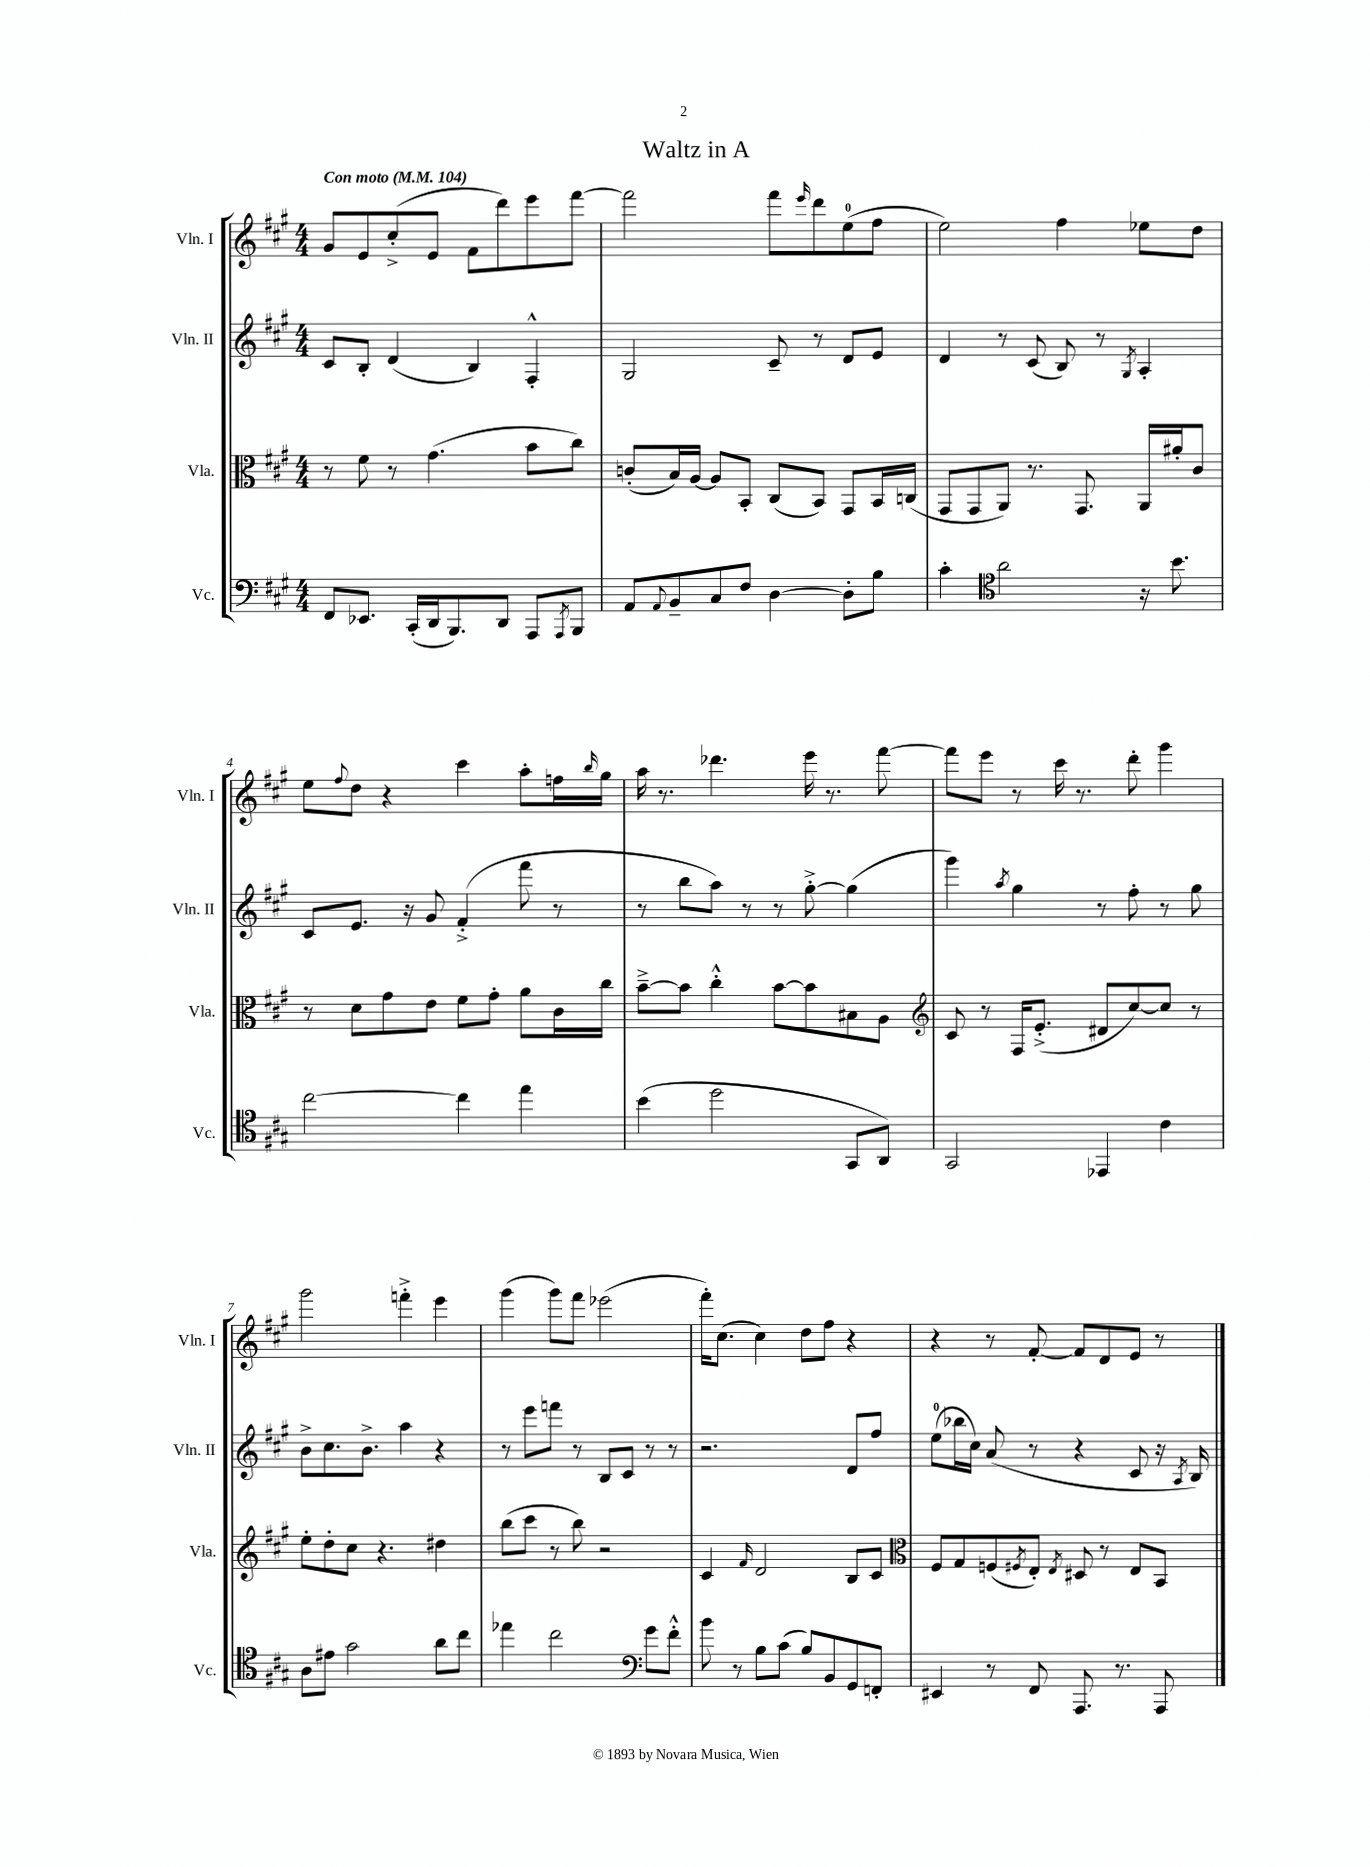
\header { title = "Waltz in A" }
<<
\new StaffGroup <<
\new Staff = "s0" \with { instrumentName = "Vln. I" shortInstrumentName = "Vln. I" } {
    \clef treble \key a \major \numericTimeSignature \time 4/4 \tempo "Con moto" 4 = 104
    gis'8 e'8 cis''8-.->( e'8 fis'8 d'''8) e'''8 fis'''8~ |
    fis'''2 fis'''8 \grace { e'''16 } d'''8 e''8-0( fis''8 |
    e''2) fis''4 ees''8 d''8 |
    e''8 \appoggiatura { fis''8 } d''8 r4 cis'''4 a''8-. f''16 \grace { b''16 } gis''16 |
    a''16 r8. des'''4. e'''16 r8. fis'''8~ |
    fis'''8 e'''8 r8 cis'''16 r8. d'''8-. gis'''4 |
    gis'''2 f'''4-.-> e'''4 |
    gis'''4( gis'''8) fis'''8 ees'''2( |
    fis'''16-.) cis''8.( cis''4) d''8 fis''8 r4 |
    r4 r8 fis'8~-. fis'8 d'8 e'8 r8 \bar "|." |
}
\new Staff = "s1" \with { instrumentName = "Vln. II" shortInstrumentName = "Vln. II" } {
    \clef treble \key a \major \numericTimeSignature \time 4/4
    cis'8 b8-. d'4( b4) fis4-.-^ |
    gis2 cis'8-- r8 d'8 e'8 |
    d'4 r8 cis'8( b8) r8 \acciaccatura { gis8 } a4-. |
    cis'8 e'8. r16 gis'8 fis'4-.->( fis'''8 r8 |
    r8 b''8 a''8) r8 r8 gis''8~-.-> gis''4( |
    gis'''4) \acciaccatura { a''8 } gis''4 r8 fis''8-. r8 gis''8 |
    b'8-> cis''8. b'8.-> a''4 r4 |
    r8 e'''8 f'''8 r8 b8 cis'8 r8 r8 |
    r2. d'8 fis''8 |
    e''8-0( bes''16 cis''16) a'8( r8 r4 cis'8 r16 \acciaccatura { a8 } b16) \bar "|." |
}
\new Staff = "s2" \with { instrumentName = "Vla." shortInstrumentName = "Vla." } {
    \clef alto \key a \major \numericTimeSignature \time 4/4
    r8 fis'8 r8 gis'4.( b'8 cis''8) |
    c'8-.( b16) a16~ a8 b,8-. cis8( b,8) gis,8 b,16 c16( |
    gis,8 gis,8 a,8) r8. gis,8. a,16 ais'16-. cis'8 |
    r8 d'8 gis'8 e'8 fis'8 gis'8-. a'8 cis'16 cis''16 |
    b'8~---> b'8 cis''4-.-^ b'8~ b'8 bis8 a8 |
    \clef treble cis'8 r8 fis16 e'8.-.->( dis'8 cis''8~) cis''8 r8 |
    e''8-. d''8-. cis''8 r4. dis''4 |
    b''8( cis'''8 r8 b''8) r2 |
    cis'4 \grace { fis'16 } d'2 b8 cis'8 |
    \clef alto fis8 gis8 f8( \acciaccatura { fis8 } e8-.) \acciaccatura { e8 } dis8 r8 e8 b,8 \bar "|." |
}
\new Staff = "s3" \with { instrumentName = "Vc." shortInstrumentName = "Vc." } {
    \clef bass \key a \major \numericTimeSignature \time 4/4
    fis,8 ees,8. cis,16-.( d,16 b,,8.) d,8 a,,8 \acciaccatura { a,,8 } b,,8 |
    a,8 \appoggiatura { a,8 } b,8-- cis8 fis8 d4~ d8-. b8 |
    cis'4-. \clef tenor a'2 r16 b'8. |
    cis''2~ cis''4 e''4 |
    b'4( d''2 gis,8 a,8) |
    gis,2 ees,4 cis'4 |
    a8 eis'8 gis'2 a'8 cis''8 |
    ees''4 cis''2 \clef bass gis'8 fis'8-.-^ |
    b'8 r8 b8 cis'8( b8) b,8 gis,8 f,8-. |
    eis,4 r8 fis,8 a,,8. r8. a,,8 \bar "|." |
}
>>
>>
